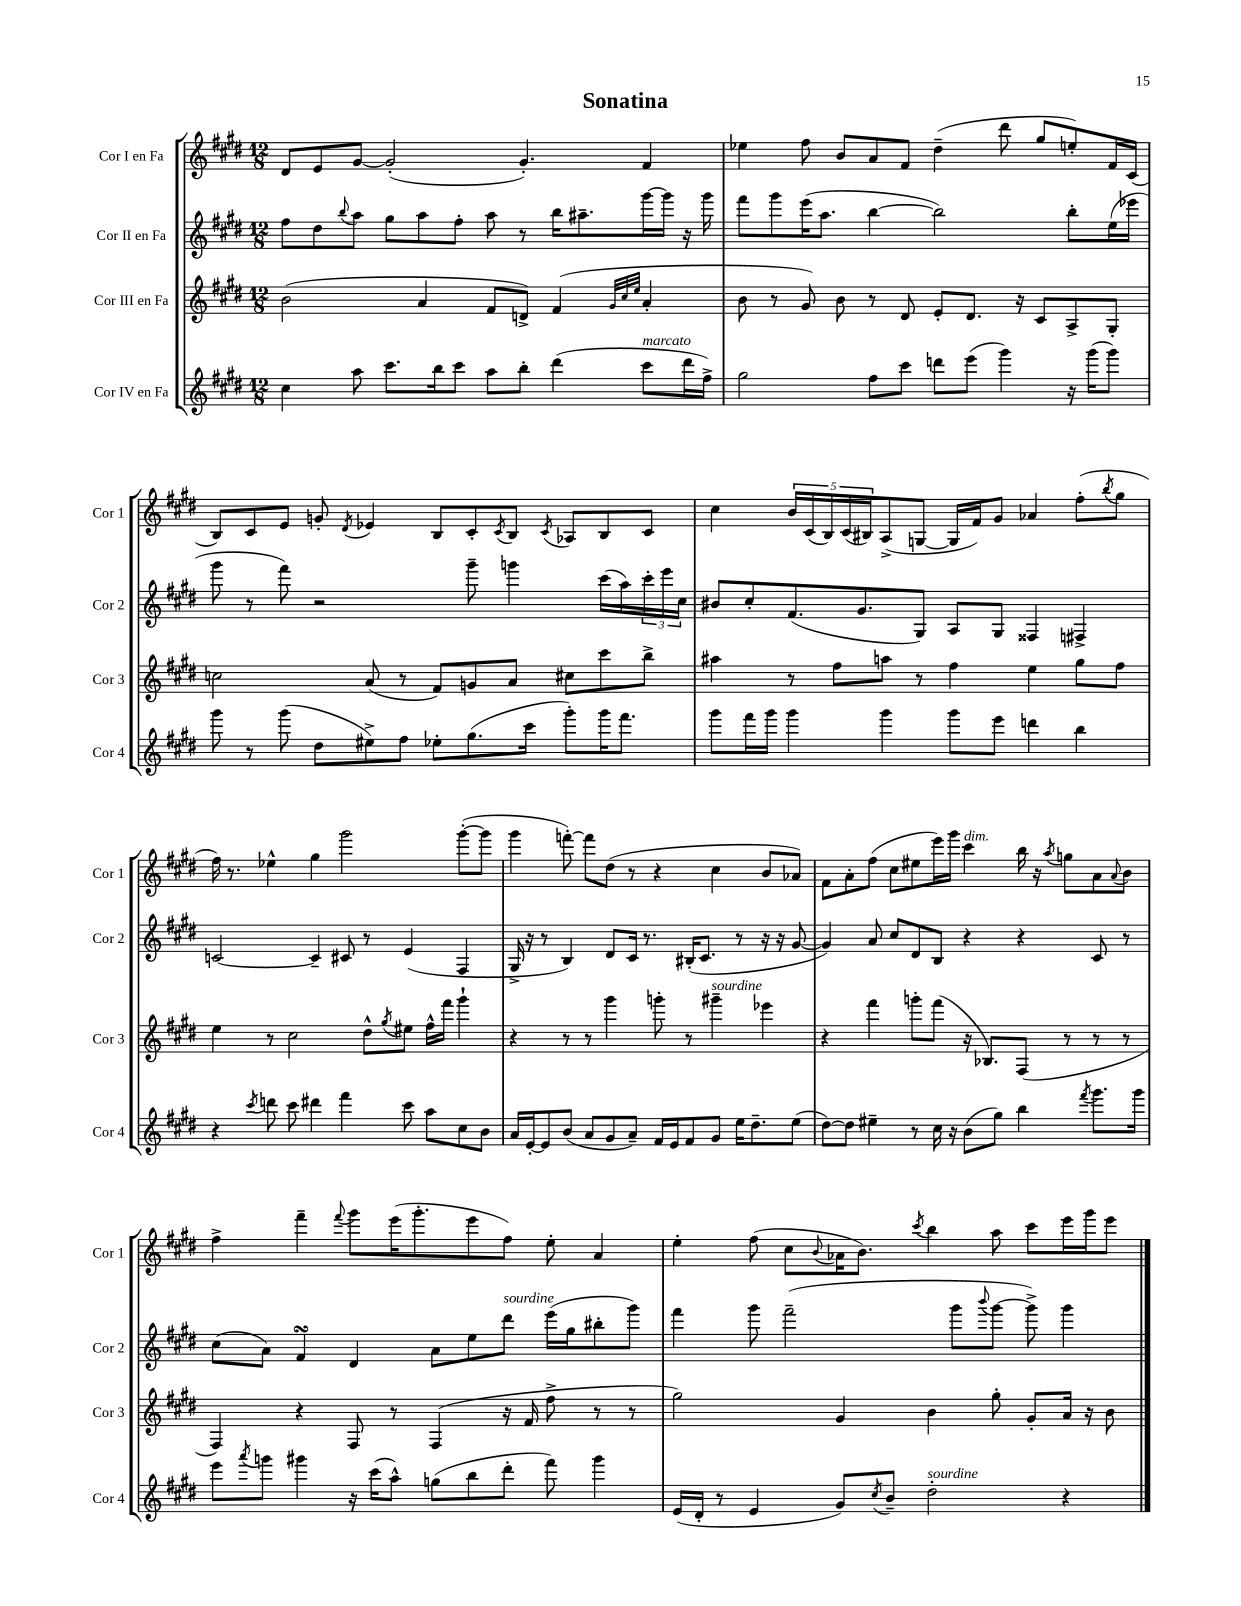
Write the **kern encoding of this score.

**kern	**kern	**kern	**kern
*staff4	*staff3	*staff2	*staff1
*clefG2	*clefG2	*clefG2	*clefG2
*k[f#c#g#d#]	*k[f#c#g#d#]	*k[f#c#g#d#]	*k[f#c#g#d#]
*M12/8	*M12/8	*M12/8	*M12/8
4cc#	(2b	8ff#	8d#
.	.	8dd#	8e
.	.	8qqbb	.
8aa	.	8aa	[8g#
8.ccc#	.	8gg#	(2g#']
.	4a	8aa	.
16bb	.	.	.
8ccc#	.	8ff#'	.
8aa	8f#	8aa	.
8bb'	8d^)	8r	4.g#')
(4ddd#	(4f#	16bb	.
.	.	8.aa#~	.
.	32qqg#	.	.
.	32qqcc#	.	.
.	32qqee	.	.
8ccc#	4a'	[16ggg#	4f#
.	.	16ggg#]	.
16ddd#	.	16r	.
16ff#^)	.	16ggg#	.
=	=	=	=
2gg#	8b	8fff#	4ee-
.	8r	8ggg#	.
.	8g#)	(16eee	8ff#
.	.	8.aa	.
.	8b	.	8b
8ff#	8r	[4bb	8a
8ccc#	8d#	.	8f#
8ddd	8e'	2bb])	(4dd#~
(8eee	8.d#	.	.
4ggg#)	.	.	8ddd#
.	16r	.	.
.	8c#	.	8gg#
16r	8A^	8bb'	8ee')
(16ggg#	.	.	.
8ggg#)	8G#'	(16ee	16f#
.	.	16eee-	(16c#
=	=	=	=
8ggg#	2cc	8ggg#	8B)
8r	.	8r	8c#
(8ggg#	.	8fff#)	8e
8dd#	.	2r	8g'
.	.	.	8qd#
8ee#^)	(8a	.	4e-
8ff#	8r	.	.
8ee-'	8f#)	.	8B
(8.gg#	8g	8ggg#~	8c#'
.	.	.	8qc#
.	8a	4ggg	8B
16ccc#	.	.	.
.	.	.	8qc#
8ggg#')	8cc#	.	8A-
16ggg#	8ccc#	(16ccc#	8B
8.fff#	.	16aa)	.
.	8bb^	24ccc#'	8c#
.	.	24eee	.
.	.	24cc#	.
=	=	=	=
8ggg#	4aa#	8b#	4cc#
16fff#	.	8cc#'	.
16ggg#	.	.	.
4ggg#	8r	(8.f#	20b
.	.	.	(20c#
.	.	.	20B)
.	8ff#	.	.
.	.	.	(20c#
.	.	8.g#	.
.	.	.	20B#)
4ggg#	8aa	.	(8A^
.	8r	8G#)	[8G
8ggg#	4ff#	8A	16G]
.	.	.	16f#)
8eee	.	8G#	8g#
4ddd	4ee	4F##	4a-
4bb	8gg#	4F#^	(8ff#'
.	.	.	8qbb
.	8ff#	.	8gg#
=	=	=	=
4r	4ee	[2c	16ff#)
.	.	.	8.r
8qccc#	.	.	.
8ddd	8r	.	4ee-^^
8ccc#	2cc#	.	.
4ddd#	.	4c~]	4gg#
4fff#	.	8c#	2ggg#
.	8dd#^^	8r	.
.	8qgg#	.	.
8ccc#	8ee#	(4e	.
8aa	16ff#^^	.	.
.	16fff#	.	.
8cc#	4ggg#`	4F#	([8ggg#'
8b	.	.	8ggg#]
=	=	=	=
16a	4r	16G#^	4ggg#
[16e'	.	16r	.
8e]	.	8r	.
(8b	8r	4B)	[8fff')
8a	8r	.	8fff]
8g#	4ggg#	8d#	(8dd#
8a~)	.	16c#	8r
.	.	8.r	.
16f#	8ggg'	.	4r
16e	.	.	.
8f#	8r	(16B#'	.
.	.	8.c#	.
8g#	4ggg#~	.	4cc#
16ee	.	8r	.
8.dd#~	.	.	.
.	4eee-	16r	8b
.	.	16r	.
(8ee	.	[8g#	8a-)
=	=	=	=
[8dd#)	4r	4g#])	8f#
8dd#]	.	.	8a'
4ee#~	4fff#	8a	(8ff#
.	.	8cc#	8cc#
8r	8ggg'	8d#	8ee#
16cc#	(8fff#	8B	16eee)
16r	.	.	16ggg#
(8b	16r	4r	4ccc#
.	8.B-)	.	.
8gg#)	.	.	.
4bb	(8F#	4r	16bb
.	.	.	16r
.	.	.	8qaa
.	8r	.	8gg
8qfff#	.	.	.
8.ggg#	8r	8c#	8a
.	.	.	8qqa
.	8r	8r	8b
16ggg#	.	.	.
=	=	=	=
8eee	4F#)	(8cc#	4ff#^
8qaaa	.	.	.
8ggg	.	8a)	.
4ggg#	4r	4f#	4fff#~
.	.	.	8qqfff#
16r	8F#	4d#	8ggg#
(16ccc#	.	.	.
8aa^^)	8r	.	(16eee
.	.	.	8.ggg#'
(8gg	(4F#	8a	.
8bb	.	8ee	8eee
8ddd#'	16r	8ddd#	8ff#)
.	16f#	.	.
8fff#)	8ff#^	(16eee	8ee'
.	.	16gg#	.
4ggg#	8r	8bb#'	4a
.	8r	8ggg#)	.
=	=	=	=
(16e	2gg#)	4fff#	4ee'
16d#'	.	.	.
8r	.	.	.
4e	.	8ggg#	(8ff#
.	.	(2fff#~	8cc#
.	.	.	8qqb
8g#)	4g#	.	16a-
.	.	.	8.b)
8qcc#	.	.	.
8b~	.	.	.
.	.	.	8qccc#
2dd#'	4b	.	4bb
.	.	8ggg#	.
.	.	8qqbbb	.
.	8gg#'	[8ggg#	8aa
.	8g#'	8ggg#^])	8ccc#
4r	16a	4ggg#	16eee
.	16r	.	16ggg#
.	8b	.	8eee
==	==	==	==
*-	*-	*-	*-
